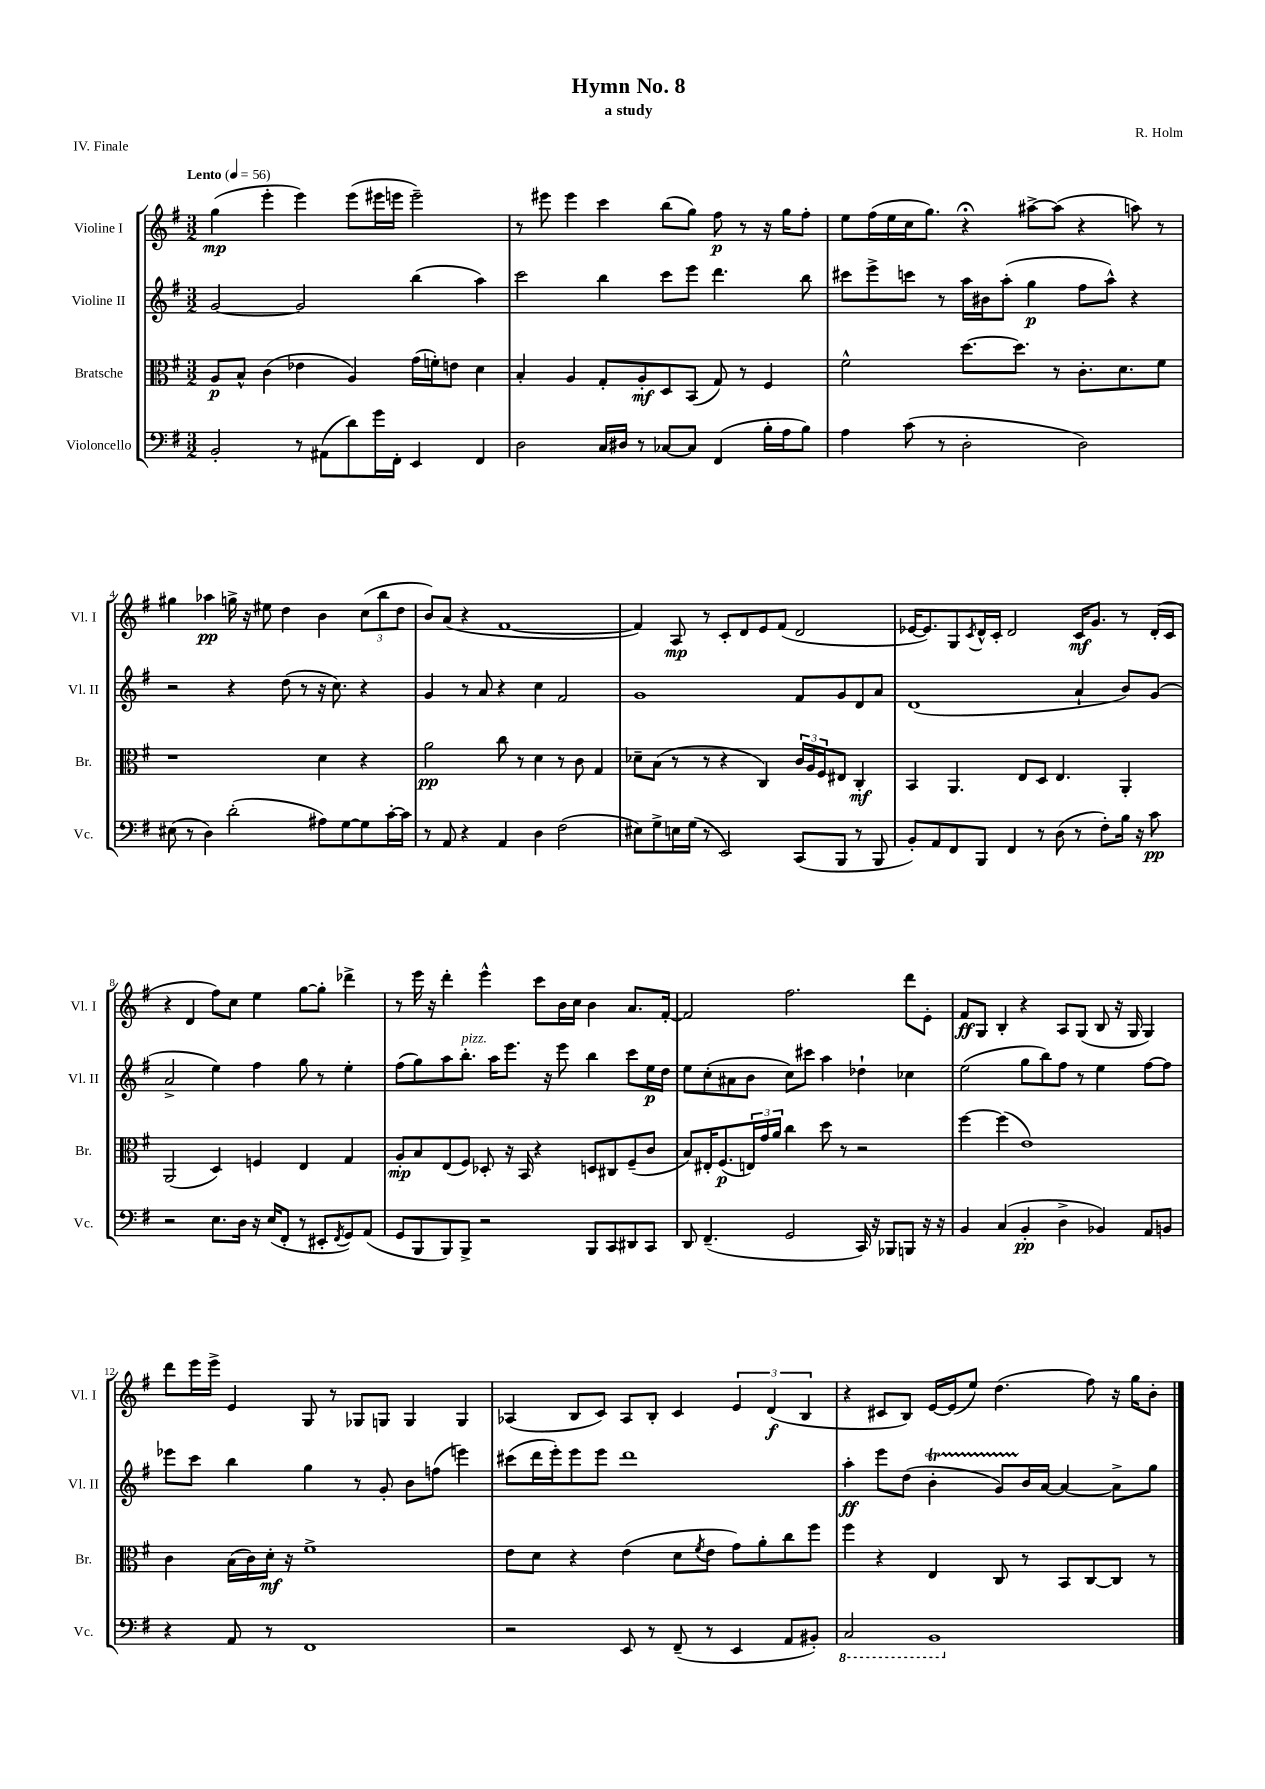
\header { title = "Hymn No. 8" composer = "R. Holm" subtitle = "a study" piece = "IV. Finale" }
<<
\new StaffGroup <<
\new Staff = "s0" \with { instrumentName = "Violine I" shortInstrumentName = "Vl. I" } {
    \clef treble \key g \major \numericTimeSignature \time 3/2 \tempo "Lento" 4 = 56
    g''4\mp( e'''4-. e'''4) e'''8( eis'''16 e'''16 e'''2--) |
    r8 eis'''8 eis'''4 c'''4 b''8( g''8) fis''8\p r8 r16 g''16 fis''8-. |
    e''8 fis''16( e''16 c''16 g''8.) r4\fermata ais''8~-> ais''8( r4 a''8) r8 |
    gis''4 aes''4\pp g''16-> r16 eis''8 d''4 b'4 \tuplet 3/2 { c''8( b''8 d''8 } |
    b'8) a'8( r4 fis'1~ |
    fis'4) a8\mp r8 c'8-. d'8 e'8 fis'8( d'2 |
    ees'16~ ees'8.) g8 \acciaccatura { c'8 } d'16-^ c'16-. d'2 c'16\mf g'8. r8 d'16-.( c'16 |
    r4 d'4 fis''8) c''8 e''4 g''8~ g''8-. des'''4-> |
    r8 e'''16 r16 d'''4-. e'''4-^ c'''8 b'16 c''16 b'4 a'8. fis'16~-. |
    fis'2 fis''2. d'''8 e'8-. |
    fis'8\ff g8 b4-. r4 a8 g8( b8 r16 g16 g4) |
    d'''8 e'''16 e'''16-> e'4 g8 r8 ges8 g8 g4 g4 |
    aes4( b8 c'8) aes8 b8-. c'4 \tuplet 3/2 { e'4 d'4\f( b4 } |
    r4 cis'8 b8) e'16~ e'16( e''8) d''4.( fis''8) r16 g''16 b'8-. \bar "|." |
}
\new Staff = "s1" \with { instrumentName = "Violine II" shortInstrumentName = "Vl. II" } {
    \clef treble \key g \major \numericTimeSignature \time 3/2
    g'2~ g'2 b''4( a''4) |
    c'''2 b''4 c'''8 e'''8 d'''4. b''8 |
    cis'''8 e'''8-> c'''8 r8 a''16 bis'16 a''8-.( g''4\p fis''8 a''8-^) r4 |
    r2 r4 d''8( r8 r16 c''8.) r4 |
    g'4 r8 a'8 r4 c''4 fis'2 |
    g'1 fis'8 g'8 d'8 a'8 |
    d'1( a'4-! b'8) g'8( |
    a'2-> e''4) fis''4 g''8 r8 e''4-. |
    fis''8( g''8) a''8 b''8.-.^\markup { \italic "pizz." } a''16 e'''8. r16 e'''8 b''4 c'''8 e''16\p d''16 |
    e''8 c''8-.( ais'8 b'8 c''8) cis'''8 a''4 des''4-! ces''4 |
    e''2( g''8 b''8) fis''8 r8 e''4 fis''8~ fis''8 |
    ees'''8 c'''8 b''4 g''4 r8 g'8-. b'8 f''8( e'''4) |
    cis'''8( d'''16 e'''16-.) e'''8 e'''8 d'''1 |
    a''4-.\ff e'''8 d''8( b'4-.\startTrillSpan g'8) b'16\stopTrillSpan a'16~ a'4~ a'8-> g''8 \bar "|." |
}
\new Staff = "s2" \with { instrumentName = "Bratsche" shortInstrumentName = "Br." } {
    \clef alto \key g \major \numericTimeSignature \time 3/2
    a8\p b8-^ c'4( ees'4 a4) g'16( f'16-.) e'8 d'4 |
    b4-. a4 g8-. a8-.\mf d8 b,8( g8) r8 fis4 |
    fis'2-^ d''8.~ d''8. r8 c'8.-. d'8. fis'8 |
    r1 d'4 r4 |
    a'2\pp c''8 r8 d'4 r8 c'8 g4 |
    des'8-- b8( r8 r8 r4 c4) \tuplet 3/2 { c'16 a16 fis16 } eis8 c4-.\mf |
    b,4 a,4. e8 d8 e4. a,4-. |
    a,2( d4) f4 e4 g4 |
    a8-.\mp b8 e8( fis8) des8-. r16 b,16 r4 d8 cis8 fis8--( c'8 |
    b8) eis16-. fis8.\p( \tuplet 3/2 { e16) g'16 a'16 } c''4 d''8 r8 r2 |
    fis''4~ fis''4( e'1) |
    c'4 b16( c'16) d'16-.\mf r16 fis'1-> |
    e'8 d'8 r4 e'4( d'8 \acciaccatura { fis'8 } e'8 g'8) a'8-. c''8 fis''8 |
    fis''4 r4 e4 c8 r8 b,8 c8~ c8 r8 \bar "|." |
}
\new Staff = "s3" \with { instrumentName = "Violoncello" shortInstrumentName = "Vc." } {
    \clef bass \key g \major \numericTimeSignature \time 3/2
    b,2-. r8 ais,8( d'8) g'16 fis,16-. e,4 fis,4 |
    d2 c16 dis16 r8 ces8~ ces8 fis,4( b16-. a16 b8) |
    a4 c'8( r8 d2-. d2) |
    eis8( r8 d4) d'2-.( ais8) g8~ g8 c'16~-. c'16 |
    r8 a,8 r4 a,4 d4 fis2( |
    eis8) g8-> e16 g16( r8 e,2) c,8( b,,8 r8 b,,8 |
    b,8-.) a,8 fis,8 b,,8 fis,4 r8 d8( r8 fis8-.) b16 r16 c'8\pp |
    r2 e8. d16 r16 e16( fis,8-. r8 eis,8-. \acciaccatura { fis,8 } g,8) a,8( |
    g,8 b,,8 b,,8) b,,8-> r2 b,,8 c,8 dis,8 c,8 |
    d,8 fis,4.--( g,2 c,16) r16 bes,,8 b,,8 r16 r16 |
    b,4 c4( b,4-.\pp d4-> bes,4) a,8 b,8 |
    r4 a,8 r8 fis,1 |
    r2 e,8 r8 fis,8--( r8 e,4 a,8 bis,8-.) |
    \ottava #-1 c,2 b,,1 \ottava #0 \bar "|." |
}
>>
>>
